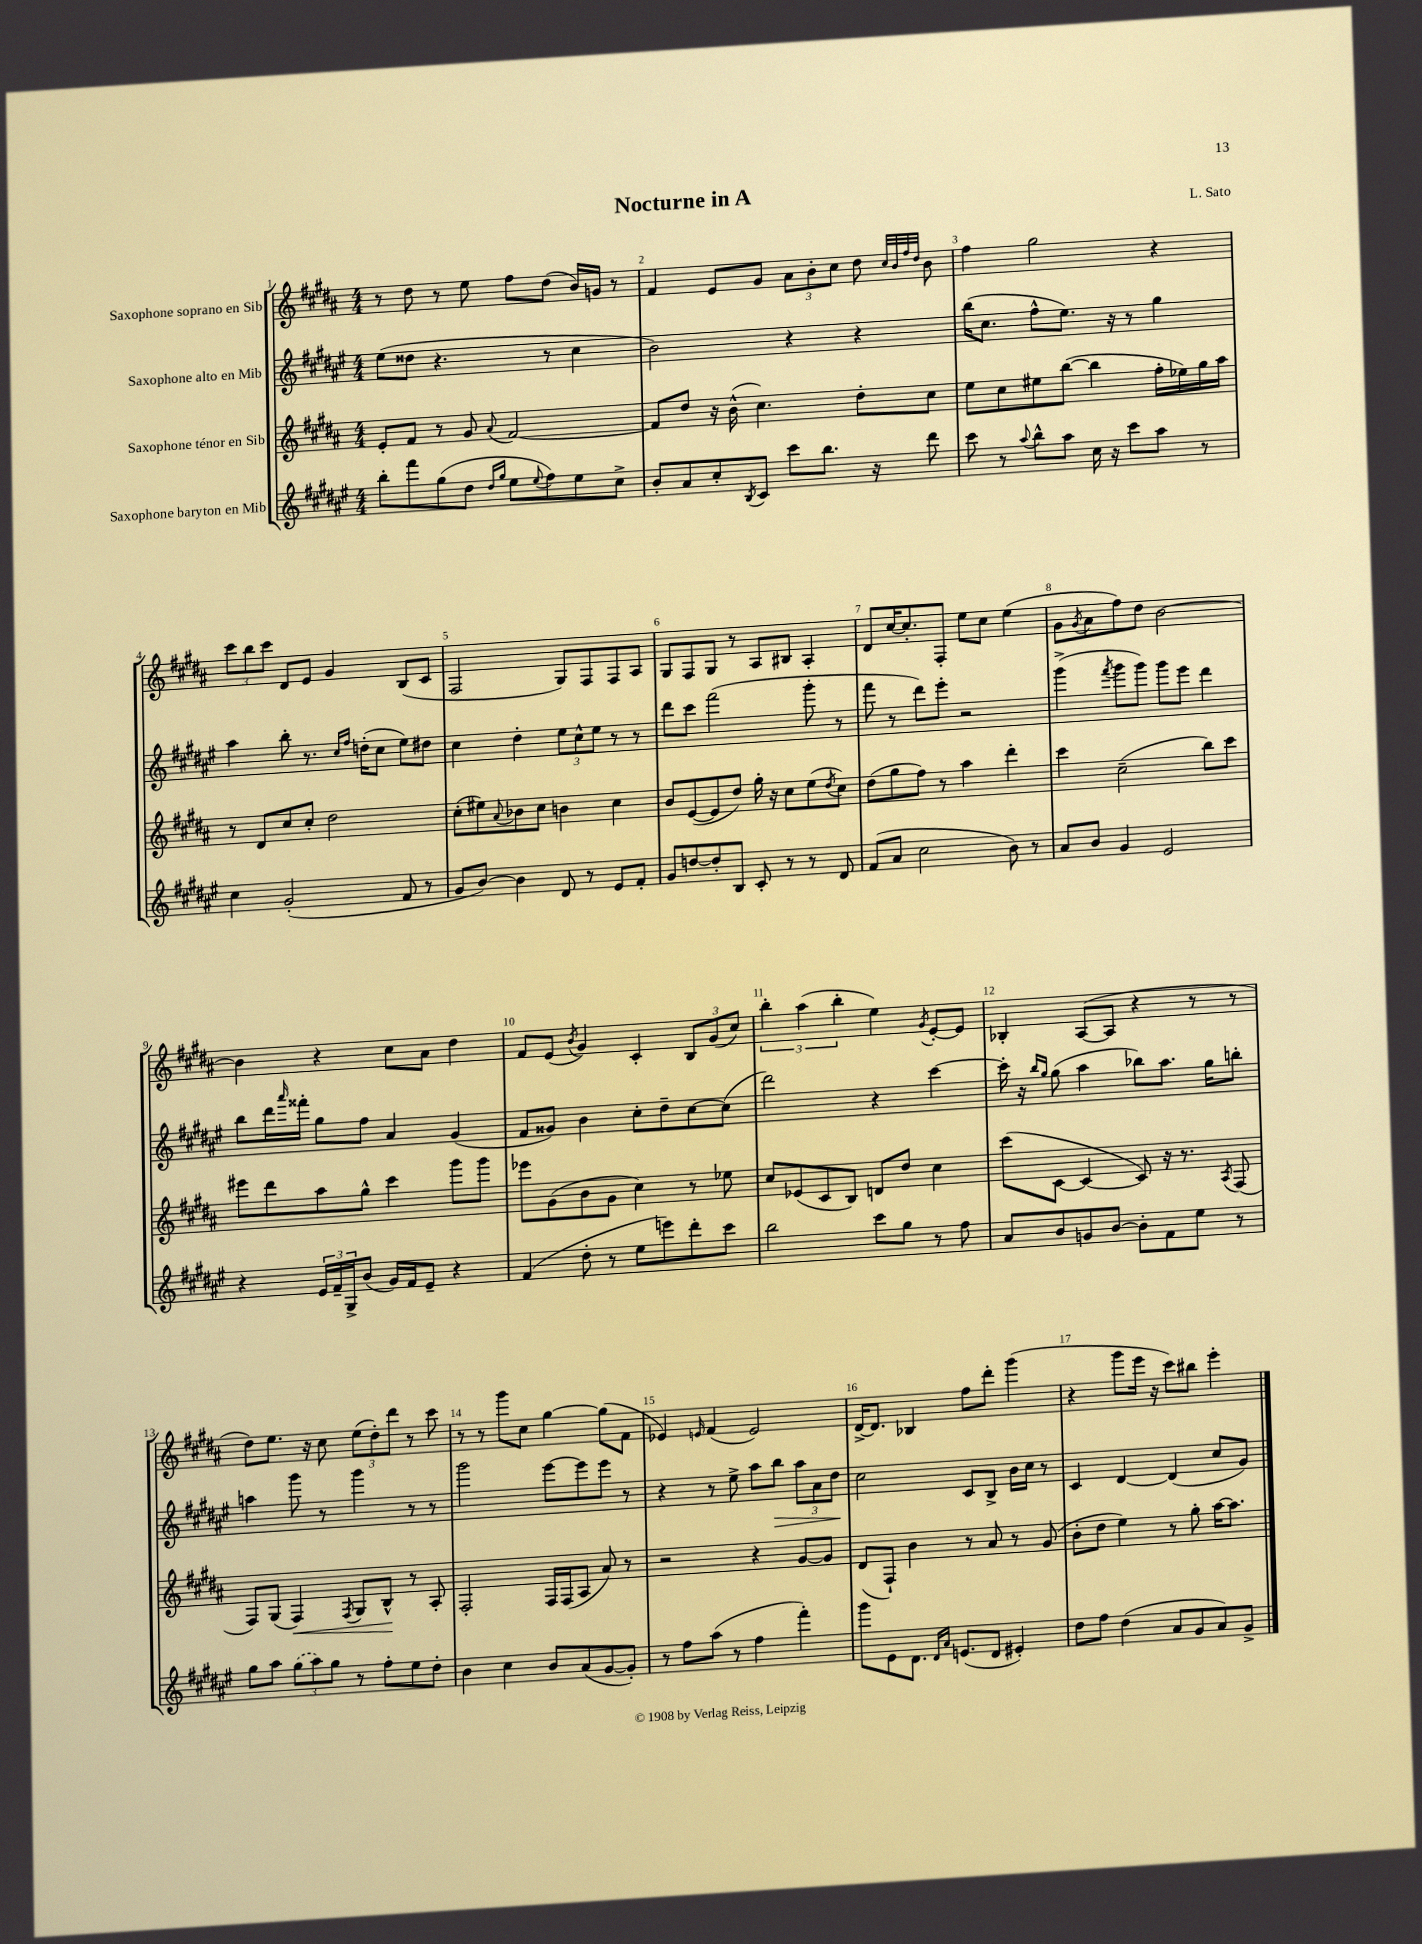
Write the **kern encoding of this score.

**kern	**kern	**dynam	**kern	**dynam	**kern
*part4	*part3	*part3	*part2	*part2	*part1
*staff4	*staff3	*staff3	*staff2	*staff2	*staff1
*I"Saxophone baryton en Mib	*I"Saxophone ténor en Sib	*	*I"Saxophone alto en Mib	*	*I"Saxophone soprano en Sib
*clefG2	*clefG2	*	*clefG2	*	*clefG2
*k[f#c#g#d#a#e#]	*k[f#c#g#d#a#]	*	*k[f#c#g#d#a#e#]	*	*k[f#c#g#d#a#]
*M4/4	*M4/4	*	*M4/4	*	*M4/4
=1	=1	=1	=1	=1	=1
8bb'\L	8e'/L	.	(8ee#\L	.	8r
8fff#\	8f#/J	.	8dd##X\J	.	8dd#\
(8gg#\	8r	.	4.r	.	8r
8dd#\J	8g#/	.	.	.	8ee\
16qqdd#/LL	.	.	.	.	.
16qqgg#/JJ	8qqa#/	.	.	.	.
8ee#\L	[2f#/	.	.	.	8ff#\L
8qqee#/	.	.	.	.	.
8ff#\)	.	.	8r	.	(8dd#\J
8ee#\	.	.	4cc#\	.	16b/LL)
.	.	.	.	.	16gn/JJ
8cc#^\J	.	.	.	.	8r
=2	=2	=2	=2	=2	=2
8b'/L	8f#/L]	.	2b\)	.	4f#/
8a#/	8dd#/J	.	.	.	.
8cc#'/	16r	.	.	.	8e/L
.	(16b^^\	.	.	.	.
8qB/	.	.	.	.	.
8c#/J	4.cc#\)	.	.	.	8g#/J
8ccc#\L	.	.	4r	.	12a#\L
.	.	.	.	.	12b'\
8.bb\J	.	.	.	.	.
.	.	.	.	.	12cc#\J
.	8dd#'\L	.	4r	.	8dd#\
16r	.	.	.	.	.
.	.	.	.	.	32qqcc#/LLL
.	.	.	.	.	32qqb/
.	.	.	.	.	32qqff#/
.	.	.	.	.	32qqdd#/JJJ
8ddd#\	8cc#\J	.	.	.	8b\
=3	=3	=3	=3	=3	=3
8ccc#\	8ee\L	.	(16bb\KL	.	4ff#\
.	.	.	8.cc#\J	.	.
8r	8cc#\	.	.	.	.
8qqaa#/	.	.	.	.	.
8bb^^\L	8ee#X\	.	8ff#^^\L	.	2gg#\
8aa#\J	([8bb\J	.	8.ee#\J)	.	.
16cc#\	4bb\]	.	.	.	.
16r	.	.	16r	.	.
8ccc#\L	.	.	8r	.	.
8aa#\J	16ff#'\LL	.	4gg#\	.	4r
.	16ee-X\)	.	.	.	.
8r	16gg#\	.	.	.	.
.	16aa#\JJ	.	.	.	.
!!LO:LB:g=z
=4	=4	=4	=4	=4	=4
4cc#\	8r	.	4aa#\	.	12ccc#\L
.	.	.	.	.	12bb\
.	8d#/L	.	.	.	.
.	.	.	.	.	12ccc#\J
(2g#'/	8cc#/	.	8bb'\	.	8d#/L
.	8cc#'/J	.	8.r	.	8e/J
.	2dd#\	.	.	.	4g#/
.	.	.	16qqcc#/LL	.	.
.	.	.	16qqff#/JJ	.	.
.	.	.	(16ddn'\KL	.	.
.	.	.	8cc#\J	.	.
8f#/	.	.	8ee#\L)	.	(8B/L
8r	.	.	8dd#X\J	.	8c#/J
=5	=5	=5	=5	=5	=5
8g#/L	(8cc#'\L	.	4cc#\	.	2F#/
[8b/J)	8ee#X\)	.	.	.	.
.	8qqa#/	.	.	.	.
4b\]	8b-X\	.	4dd#'\	.	.
.	8cc#\J	.	.	.	.
8d#/	4bn\	.	12ee#\L	.	8G#/L)
.	.	.	12cc#^^\	.	.
8r	.	.	.	.	8F#/
.	.	.	12ee#\J	.	.
8e#/L	4cc#\	.	8r	.	8F#/
8f#'/J	.	.	8r	.	8A#/J
=6	=6	=6	=6	=6	=6
8g#/L	8b/L	.	8ddd#\L	.	8G#/L
[8ddn/	([8e/	.	8ccc#\J	.	8F#/
8dd'/]	8e/]	.	(2fff#\	.	8G#/J
8B/J	8dd#/J)	.	.	.	8r
8c#'/	16gg#'\	.	.	.	8A#/L
.	16r	.	.	.	.
8r	8cc#\L	.	.	.	8B#X/J
8r	(8ee\	.	8ggg#'\	.	4A#'/
.	8qdd#/	.	.	.	.
8d#/	8cc#\J)	.	8r	.	.
=7	=7	=7	=7	=7	=7
(8f#/L	(8dd#\L	.	8fff#\	.	8d#/L
8a#/J	8gg#\	.	8r	.	[16cc#/K
.	.	.	.	.	8.cc#'/]
2cc#\	8ff#\J)	.	8ddd#\L)	.	.
.	8r	.	8eee#'\J	.	8F#'/J
.	4aa#\	.	2r	.	8ee\L
.	.	.	.	.	8cc#\J
8b\)	4ddd#'\	.	.	.	(4ee\
8r	.	.	.	.	.
=8	=8	=8	=8	=8	=8
8a#/L	4ccc#\	.	(4ggg#^\	.	8g#\L
.	.	.	.	.	8qg#/
8b/J	.	.	.	.	8a#\
.	.	.	8qfff#/	.	.
4g#/	(2cc#~\	.	8ggg#\L	.	8ff#\)
.	.	.	8ggg#\J)	.	8dd#\J
2e#/	.	.	8ggg#\L	.	[2b\
.	.	.	8eee#\J	.	.
.	8bb\L)	.	4ddd#\	.	.
.	8ccc#\J	.	.	.	.
!!LO:LB:g=z
=9	=9	=9	=9	=9	=9
4r	8eee#X\L	.	8bb\L	.	4b\]
.	8ddd#\	.	16ddd#\L	.	.
.	.	.	16qqaaa#/	.	.
.	.	.	16fff##X'\JJ	.	.
24e#/LL	8aa#\	.	8gg#\L	.	4r
24f#~/	.	.	.	.	.
24G#^/J	.	.	.	.	.
(8b/J	8gg#^^\J	.	8ff#\J	.	.
16g#/LL)	4ccc#\	.	4a#/	.	8cc#\L
16f#/J	.	.	.	.	.
8e#~/J	.	.	.	.	8a#\J
4r	8ggg#\L	.	(4g#/	.	4dd#\
.	8ggg#\J	.	.	.	.
=10	=10	=10	=10	=10	=10
(4f#/	8eee-X\L	.	8f#/L	.	8f#/L
.	(8g#\	.	8g##X/J)	.	(8e/J
.	.	.	.	.	8qb/
8dd#'\	8b\	.	4b\	.	4g#/)
8r	8g#\J	.	.	.	.
8ee#\L	4cc#\)	.	8cc#'\L	.	4c#'/
8eeen\)	.	.	8dd#~\	.	.
8ddd#'\	8r	.	[8cc#\	.	12B/L
.	.	.	.	.	(12g#/
8ccc#\J	8ee-X\	.	(8cc#\J]	.	.
.	.	.	.	.	12cc#/J)
=11	=11	=11	=11	=11	=11
2bb\	8cc#/L	.	2ddd#\)	.	6bb'\
.	(8e-X/	.	.	.	.
.	.	.	.	.	(6aa#\
.	8c#/	.	.	.	.
.	.	.	.	.	6bb'\
.	8B/J)	.	.	.	.
8ccc#\L	8dn/L	.	4r	.	4ee\)
8gg#\J	8dd#/J	.	.	.	.
.	.	.	.	.	8qg#/
8r	4cc#\	.	[4ccc#\	.	[8e'/L
8ff#\	.	.	.	.	8e/J]
=12	=12	=12	=12	=12	=12
8a#/L	(8ccc#\L	.	16ccc#'\]	.	4B-X'/
.	.	.	16r	.	.
.	.	.	16qqbb/LL	.	.
.	.	.	16qqgg#/JJ	.	.
8b/	[8c#\J	.	(8gg#\	.	.
8gn/	4c#/_	.	4aa#\	.	([8A#/L
[8b/J	.	.	.	.	8A#/J]
8b'\L]	8c#/])	.	8bb-X\L)	.	4r
8f#\	16r	.	8.aa#\J	.	.
.	8.r	.	.	.	.
8ee#\J	.	.	.	.	8r
.	.	.	16gg#\KL	.	.
.	8qA#/	.	.	.	.
8r	(8F#/	.	8bbn'\J	.	8r
!!LO:LB:g=z
=13	=13	=13	=13	=13	=13
8gg#\L	8F#/L)	.	4aan\	.	8dd#\L)
8aa#\J	(8G#/J	.	.	.	8.ee\J
!	!	!LO:HP:b	!	!	!
(12gg#\L	4F#/)	<	8ggg#\	.	.
.	.	.	.	.	16r
12aa#\)	.	.	.	.	.
.	.	.	8r	.	8cc#\
12gg#\J	.	.	.	.	.
.	8qF#/	.	.	.	.
8r	8G#/L	.	4ggg#\	.	(12ee\L
.	.	.	.	.	12dd#'\)
8ff#'\L	8B^^/J	.	.	.	.
.	.	.	.	.	12ddd#\J
8ee#\	8r	[	8r	.	8r
8dd#'\J	8A#'/	.	8r	.	8ccc#\
=14	=14	=14	=14	=14	=14
4b\	2F#'/	.	2ggg#\	.	8r
.	.	.	.	.	8r
4cc#\	.	.	.	.	8ggg#\L
.	.	.	.	.	8cc#\J
8b/L	16F#/LL	.	[8eee#\L	.	[4gg#\
.	(16F#/J	.	.	.	.
(8a#/	8A#/J	.	8eee#\]	.	.
[8g#/	8a#/)	.	8eee#\J	.	(8gg#\L]
8g#'/J])	8r	.	8r	.	8f#\J
=15	=15	=15	=15	=15	=15
8r	2r	.	4r	.	4e-X/)
8ff#\L	.	.	.	.	.
.	.	.	.	.	16qqen/
(8aa#\J	.	.	8r	.	(4f#/
8r	.	.	8ee#^\	.	.
4ff#\	4r	.	8aa#\L	.	2e/)
!	!	!	!	!LO:HP:b	!
.	.	.	8bb\J	>	.
4fff#'\)	[8g#/L	.	12aa#\L	.	.
.	.	.	12a#\	.	.
.	8g#/J]	.	.	.	.
.	.	.	12dd#\J	.	.
.	.	.	.	]	.
=16	=16	=16	=16	=16	=16
8ggg#\L	(8d#/L	.	2cc#\	.	[16d#^/KL
.	.	.	.	.	8.d#/J]
8e#\	8F#`/J)	.	.	.	.
8.d#\J	4b\	.	.	.	4B-X/
16qqd#/LL	.	.	.	.	.
16qqa#/JJ	.	.	.	.	.
(8.en/L	.	.	.	.	.
.	8r	.	8c#/L	.	8ff#\L
8d#/J	8a#/	.	8B^/J	.	8ddd#'\J
4e#X'/)	8r	.	16b\LL	.	(4ggg#\
.	.	.	16cc#\JJ	.	.
.	(8g#/	.	8r	.	.
=17	=17	=17	=17	=17	=17
8dd#\L	8b'\L	.	4c#/	.	4r
8ff#\J	8dd#\J	.	.	.	.
(4dd#\	4ee\)	.	[4d#/	.	8ggg#\L
.	.	.	.	.	16eee\Jk
.	.	.	.	.	16r
8a#/L	8r	.	(4d#/]	.	8ccc#\L)
8g#/	8gg#'\	.	.	.	8bb#X\J
8a#/)	[16aa#\KL	.	8cc#/L	.	4eee'\
.	8.aa#\J]	.	.	.	.
8g#^/J	.	.	8g#/J)	.	.
==	==	==	==	==	==
*-	*-	*-	*-	*-	*-
